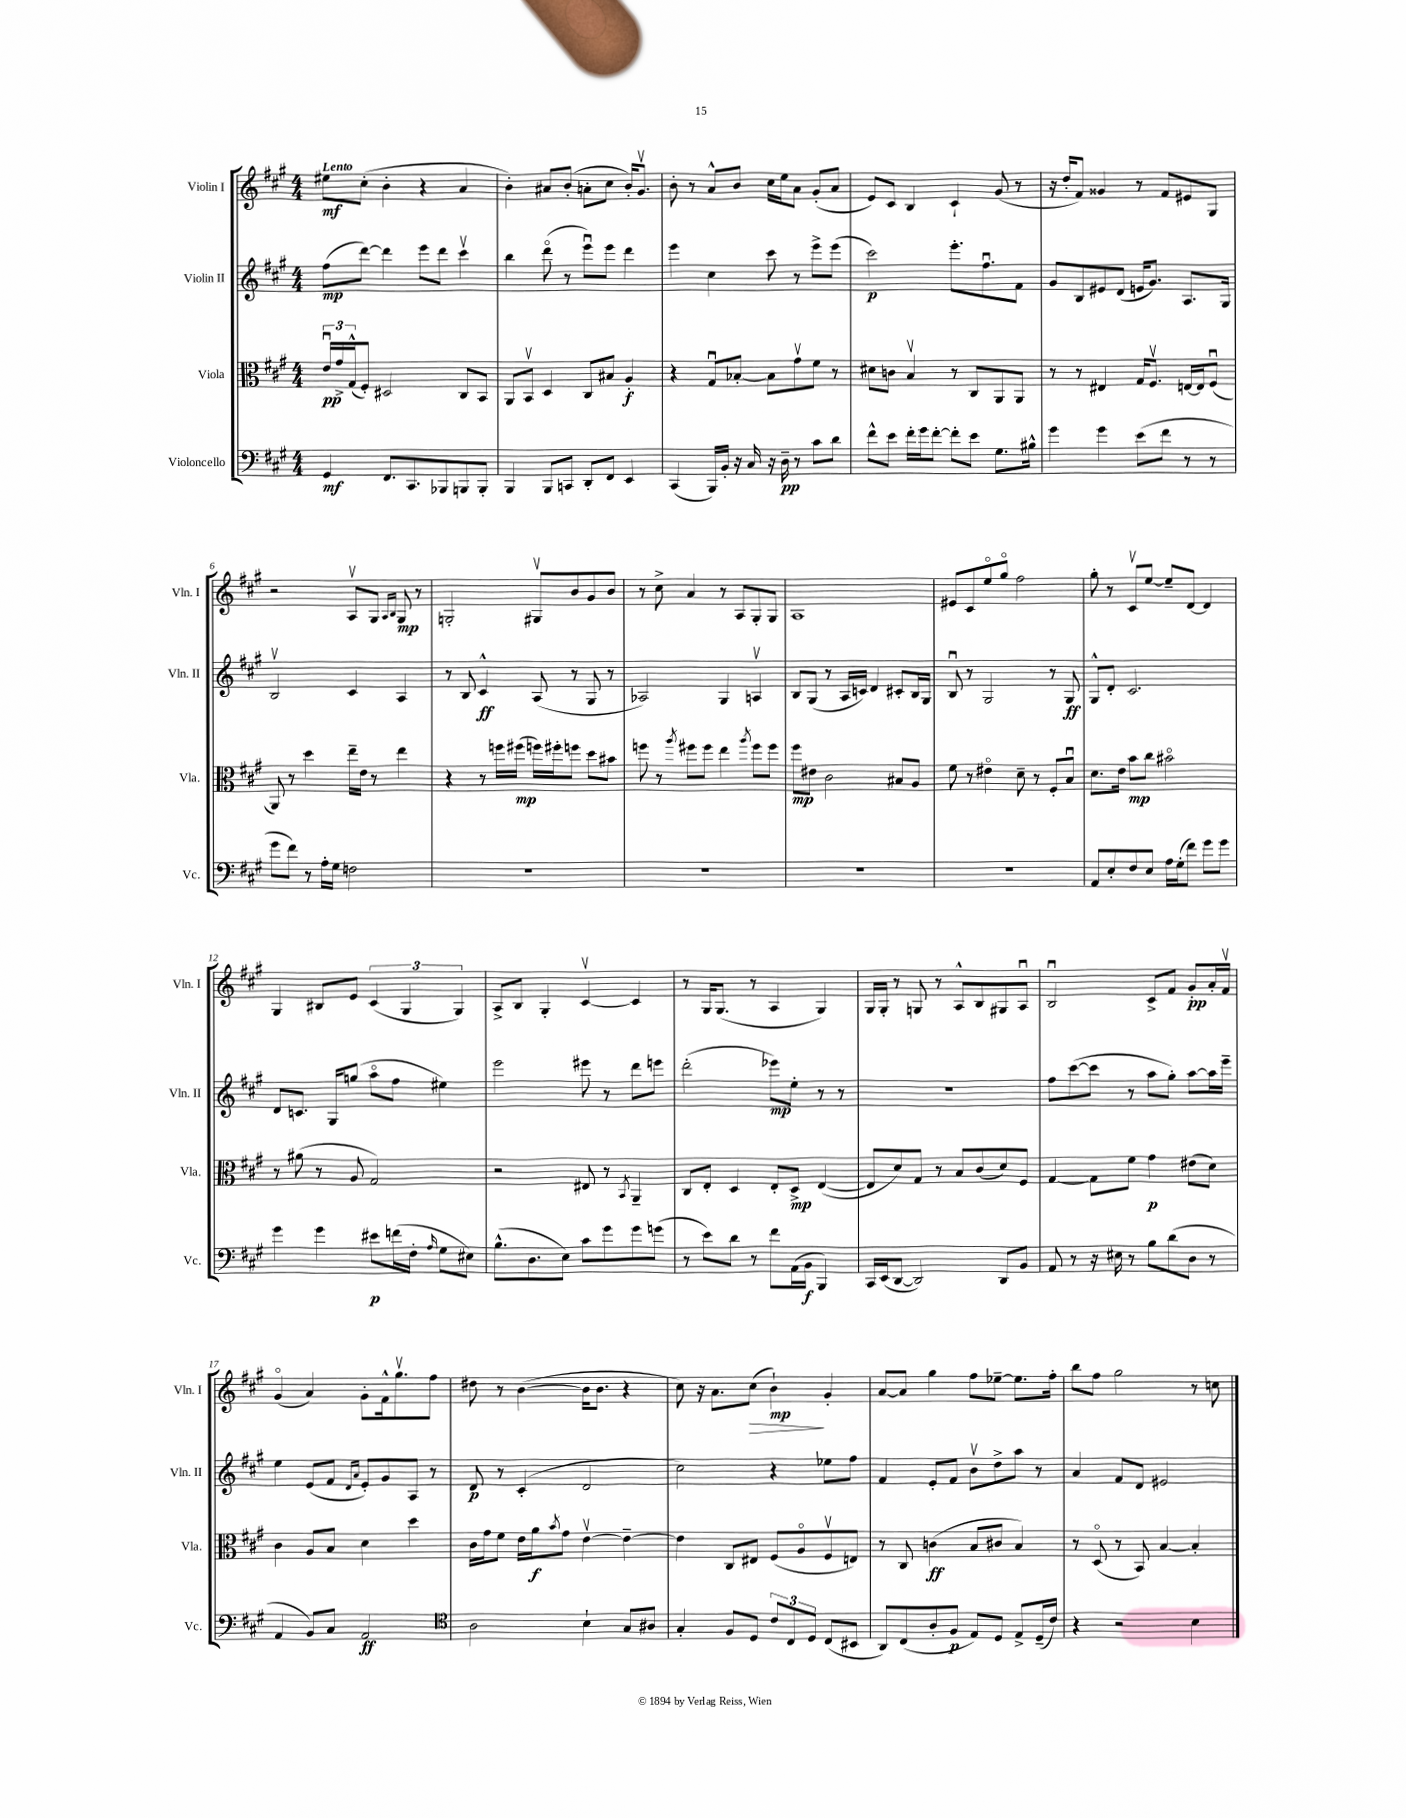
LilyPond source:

<<
\new StaffGroup <<
\new Staff = "s0" \with { instrumentName = "Violin I" shortInstrumentName = "Vln. I" } {
    \clef treble \key a \major \numericTimeSignature \time 4/4 \tempo "Lento"
    eis''8\mf cis''8-.( b'4-. r4 a'4 |
    b'4-.) ais'8 b'8-.( a'8-. cis''8 b'16-.) gis'8.\upbow |
    b'8-. r8 a'8-^ b'8 cis''16 e''16 a'8 gis'8-.( a'8 |
    e'8) cis'8 b4 cis'4-! gis'8( r8 |
    r16 d''16-. fis'8) gisis'4 r8 fis'8 eis'8 gis8 |
    r2 a8\upbow gis8 \grace { a16 b16 } gis8\mp r8 |
    g2-. gis8\upbow b'8 gis'8 b'8 |
    r8 cis''8-> a'4 r8 a8 gis8-. gis8 |
    a1 |
    eis'8 cis'8 e''8\flageolet gis''8\flageolet fis''2 |
    gis''8-. r8 cis'8\upbow e''8~ e''8-- d'8~ d'4 |
    gis4 bis8 e'8 \tuplet 3/2 { cis'4( gis4 gis4) } |
    a8-> b8 gis4-. cis'4~\upbow cis'4 |
    r8 gis16 gis8.( r8 a4 gis4) |
    gis16 gis16-. r8 g8 r8 a8-^ b8 gis8 a8\downbow |
    b2\downbow cis'8-> fis'8 gis'8-.\pp a'16-. fis'16\upbow |
    gis'4\flageolet( a'4) gis'8-. fis'16-^ gis''8.\upbow fis''8 |
    dis''8 r8 b'4~( b'16 b'8. r4 |
    cis''8) r16 a'8. cis''8\>( b'4-!\mp\!) gis'4-. |
    a'8~ a'8 gis''4 fis''8 ees''8~-- ees''8. fis''16-. |
    b''8 fis''8 gis''2 r8 c''8 \bar "|." |
}
\new Staff = "s1" \with { instrumentName = "Violin II" shortInstrumentName = "Vln. II" } {
    \clef treble \key a \major \numericTimeSignature \time 4/4
    fis''8\mp( d'''8~) d'''4 e'''8 d'''8 cis'''4\upbow |
    b''4 d'''8\flageolet( r8 e'''8\downbow) e'''8 d'''4 |
    e'''4 cis''4 cis'''8 r8 e'''8-> e'''8( |
    cis'''2\p) e'''8.-. fis''8.\downbow fis'8 |
    gis'8 b8 eis'8 d'8( e'16 gis'8.) a8. gis16 |
    b2\upbow cis'4 a4 |
    r8 b8 cis'4-^\ff a8( r8 gis8 r8 |
    aes2) gis4 a4\upbow |
    b8 gis8( r8 a16 c'16) d'4 cis'8-. b16 gis16 |
    b8\downbow r8 gis2 r8 gis8\ff |
    gis8-^ d'8-. cis'2. |
    d'8 c'8. gis16 g''8( a''8\flageolet fis''8 eis''4) |
    e'''2 eis'''8 r8 d'''8 e'''8 |
    d'''2-.( ees'''8\mp) e''8-. r8 r8 |
    R1 |
    fis''8 cis'''8~( cis'''8 r8 a''8 gis''8-.) a''8~ a''16 e'''16-- |
    e''4 e'8( fis'8 \grace { d'16 a'16 } e'8-.) gis'8 a8 r8 |
    d'8\p r8 cis'4-.( d'2 |
    cis''2) r4 ees''8 fis''8 |
    fis'4 e'8-. fis'8 b'8\upbow d''8-> a''8 r8 |
    a'4 fis'8 d'8 eis'2 \bar "|." |
}
\new Staff = "s2" \with { instrumentName = "Viola" shortInstrumentName = "Vla." } {
    \clef alto \key a \major \numericTimeSignature \time 4/4
    \tuplet 3/2 { e'16\downbow\pp gis'16-> gis16-^( } fis8-.) dis2 cis8 b,8 |
    a,8 b,8\upbow d4 cis8 bis8 a4-.\f |
    r4 gis8\downbow bes8~-. bes8 gis'8\upbow fis'8 r8 |
    dis'8 c'8 b4\upbow r8 cis8 a,8 a,8 |
    r8 r8 eis4 gis16 fis8.\upbow e16~ e16 fis8\downbow( |
    a,8) r8 d''4 e''16-- e'16 r8 e''4 |
    r4 r8 f''16 fis''16\mp( f''16) fis''16-. f''8 d''8 bis'8 |
    f''8 r8 \acciaccatura { a''8 } fis''8 fis''8 e''4 \acciaccatura { a''8 } fis''8 fis''8 |
    fis''8\mp eis'8 cis'2 bis8 a8 |
    fis'8 r8 eis'4\flageolet d'8-- r8 fis8-. b8\downbow |
    d'8. e'16 b'8\mp cis''8 bis'2\flageolet |
    r8 ais'8( r8 a8 gis2) |
    r2 eis8 r8 \acciaccatura { b,8 } a,4-- |
    cis8 e8-. d4 e8-. d8->\mp e4~( |
    e8 d'8) gis8 r8 b8 cis'8( d'8) fis8 |
    gis4~ gis8 fis'8 gis'4\p eis'8( d'8) |
    cis'4 a8 b8 d'4 d''4 |
    cis'16 gis'16 fis'8 e'16 a'16\f \acciaccatura { b'8 } gis'8 e'4~\upbow e'4~-- |
    e'4 cis8 eis8 fis8( a8\flageolet fis8\upbow e8) |
    r8 cis8 c'4\ff( b8 cis'8 b4) |
    r8 d8\flageolet( r8 b,8) b4~ b4-. \bar "|." |
}
\new Staff = "s3" \with { instrumentName = "Violoncello" shortInstrumentName = "Vc." } {
    \clef bass \key a \major \numericTimeSignature \time 4/4
    gis,4\mf fis,8. cis,8. bes,,8 b,,8 b,,8-. |
    b,,4 b,,8 c,8 d,8-. fis,8 e,4 |
    cis,4( b,,16) b,16-. r16 cis16 r16 d16--\pp r8 cis'8 d'8 |
    fis'8-^ e'8 fis'16-. gis'16 fis'8~-. fis'8-. e'8 gis8. bis16-^ |
    gis'4 gis'4 e'8( fis'8 r8 r8 |
    gis'8 fis'8) r8 a16-. gis16 f2 |
    R1 |
    R1 |
    R1 |
    R1 |
    a,8 e8-. fis8 e8 a16 gis16-.( fis'8) gis'8 gis'8 |
    gis'4 gis'4 eis'8\p f'16( fis16-. \grace { a16 } gis8 eis8) |
    b8.-^( d8. e8) cis'8 gis'8 gis'8 g'8( |
    r8 e'8) d'8 r8 fis'8 a,16( b,16\f b,,4) |
    cis,16 e,16( d,8~ d,2) d,8 b,8 |
    a,8 r8 r16 eis16 r8 b8 d'8( d8 r8 |
    a,4 b,8) cis8 a,2\ff |
    \clef tenor a2 b4-! gis8 ais8 |
    gis4-. fis8 d8 \tuplet 3/2 { cis'8 cis8 d8 } cis8( bis,8 |
    a,8) cis8( a8-. fis8\p e8) d8 e8-> d16--( cis'16) |
    r4 r2 b4 \bar "|." |
}
>>
>>
